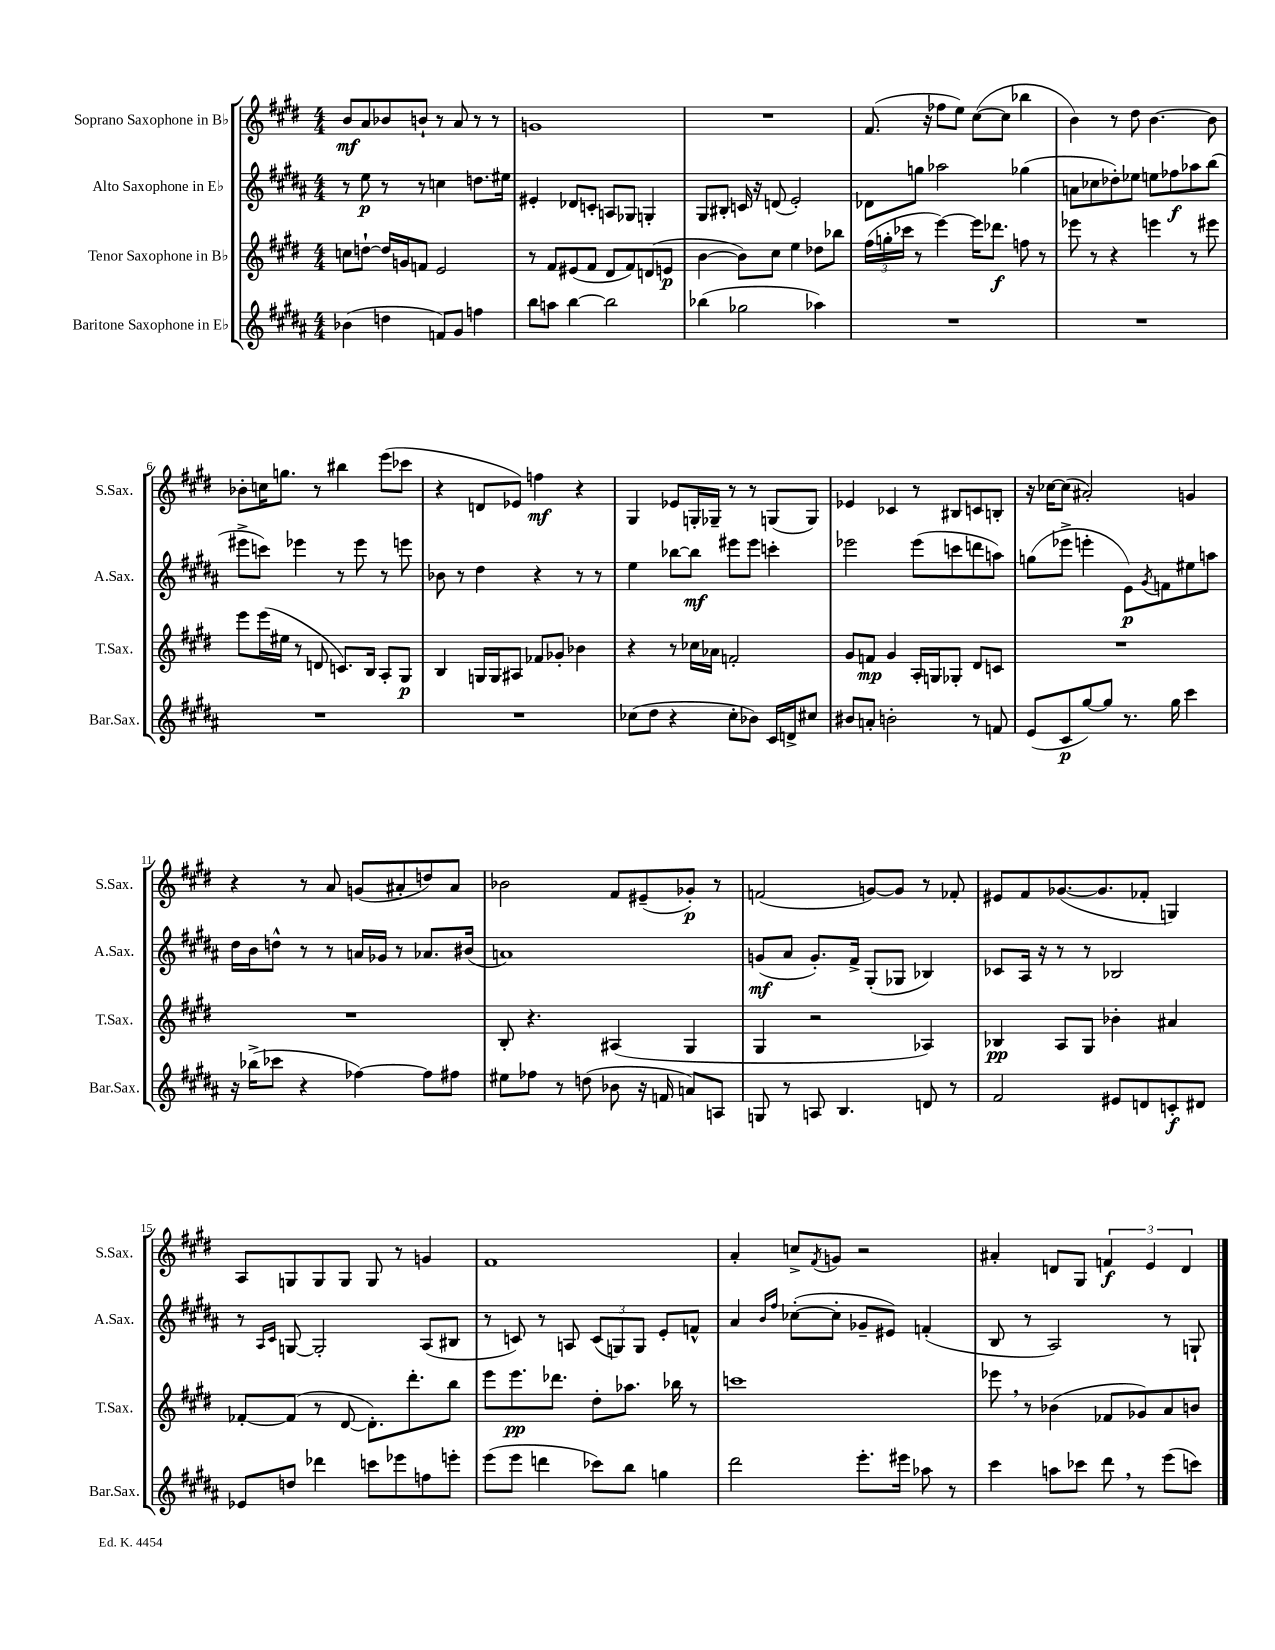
<<
\new StaffGroup <<
\new Staff = "s0" \with { instrumentName = "Soprano Saxophone in Bb" shortInstrumentName = "S.Sax." } {
    \clef treble \key e \major \numericTimeSignature \time 4/4
    b'8\mf a'8 bes'8 b'8-! r8 a'8 r8 r8 |
    g'1 |
    R1 |
    fis'8.( r16 fes''8 e''8) cis''8~( cis''8 bes''4 |
    b'4) r8 dis''8 b'4.~ b'8 |
    bes'8-. c''16 g''8. r8 bis''4 e'''8( ces'''8 |
    r4 d'8 ees'8) f''4\mf r4 |
    gis4 ees'8 g16-. ges16-- r8 r8 g8( g8) |
    ees'4 ces'4 r8 bis8 c'8 b8-. |
    r16 ces''16~ ces''8( ais'2-.) g'4 |
    r4 r8 a'8 g'8( ais'8-. d''8) ais'8 |
    bes'2 fis'8 eis'8--( ges'8-.\p) r8 |
    f'2( g'8~) g'8 r8 fes'8-. |
    eis'8 fis'8 ges'8.~( ges'8. fes'8-. g4) |
    a8 g8 g8 g8 g8 r8 g'4 |
    fis'1 |
    a'4-. c''8-> \acciaccatura { fis'8 } g'8 r2 |
    ais'4-. d'8 gis8 \tuplet 3/2 { f'4\f e'4 d'4 } \bar "|." |
}
\new Staff = "s1" \with { instrumentName = "Alto Saxophone in Eb" shortInstrumentName = "A.Sax." } {
    \clef treble \key b \major \numericTimeSignature \time 4/4
    r8 e''8\p r8 r8 c''4 d''8. eis''16 |
    eis'4-. des'8 c'8-. a8 ges8 g4-. |
    gis8 bis8-. c'16 r16 d'8( e'2-.) |
    des'8 g''8 aes''2 ges''4( |
    a'8 ces''8 des''8-.) ees''8 e''8 fes''8\f aes''8 b''8( |
    eis'''8-> c'''8) ees'''4 r8 ees'''8 r8 e'''8 |
    bes'8 r8 dis''4 r4 r8 r8 |
    e''4 bes''8~ bes''8\mf eis'''8 eis'''8 c'''4-. |
    ees'''2 ees'''8( c'''8 d'''8 a''8) |
    g''8( ees'''8-> e'''4-. e'8\p) \acciaccatura { gis'8 } f'8 eis''8 a''8 |
    dis''16 b'16 d''8-^ r8 r8 a'16 ges'16 r8 aes'8. bis'16( |
    a'1) |
    g'8\mf( ais'8 g'8.-.) fis'16-> gis8-.( ges8 bes4) |
    ces'8 ais16 r16 r8 r8 bes2 |
    r8 \grace { ais16 cis'16 } g8~ g2-. ais8( bis8 |
    r8 c'8) r8 a8 \tuplet 3/2 { c'8( g8) g8 } e'8-. f'8-^ |
    ais'4 \grace { b'16 fis''16 } ces''8~-.( ces''8-. ges'8-- eis'8) f'4-.( |
    b8 r8 ais2) r8 g8-! \bar "|." |
}
\new Staff = "s2" \with { instrumentName = "Tenor Saxophone in Bb" shortInstrumentName = "T.Sax." } {
    \clef treble \key e \major \numericTimeSignature \time 4/4
    c''8 d''8~-! d''16 g'16 f'8 e'2 |
    r8 fis'8 eis'8( fis'8 dis'8 fis'8) d'8( e'8\p |
    b'4~ b'8) cis''8 e''4 des''8 bes''8 |
    \tuplet 3/2 { fis''16( g''16-. ces'''16 } r8 e'''4~) e'''16 des'''8.\f f''8 r8 |
    ees'''8 r8 r4 e'''4 r8 eis'''8 |
    e'''8 e'''16( eis''16 r8 d'8 c'8.) b16 a8-. gis8\p |
    b4 g16 g16 ais8 fes'8 ges'8-. bes'4 |
    r4 r8 ces''16 aes'16 f'2-. |
    gis'8 f'8\mp gis'4 a16-. g16 ges8-. dis'8 c'8 |
    R1 |
    R1 |
    b8-. r4. ais4( gis4 |
    gis4 r2 aes4) |
    bes4\pp a8 gis8 bes'4-. ais'4 |
    fes'8~-. fes'8( r8 dis'8~ dis'8.-.) dis'''8.-. b''8 |
    e'''8 e'''8.\pp des'''8. dis''8-. aes''8. bes''16 r8 |
    c'''1 |
    ees'''8 \breathe r8 bes'4( fes'8 ges'8) a'8 b'8 \bar "|." |
}
\new Staff = "s3" \with { instrumentName = "Baritone Saxophone in Eb" shortInstrumentName = "Bar.Sax." } {
    \clef treble \key b \major \numericTimeSignature \time 4/4
    bes'4( d''4 f'8) gis'8 f''4 |
    b''8 a''8 b''4~ b''2 |
    bes''4( ges''2 aes''4) |
    R1 |
    R1 |
    R1 |
    R1 |
    ces''8( dis''8 r4 ces''8-. bes'8) cis'16 d'16-> cis''8 |
    bis'8 a'8-. b'2-. r8 f'8 |
    e'8( cis'8\p gis''8~) gis''8 r8. gis''16 cis'''4 |
    r16 bes''16->( ces'''8 r4 fes''4~) fes''8 fis''8 |
    eis''8 fes''8 r8 d''8( bes'8 r16 f'16 a'8) a8 |
    g8 r8 a8 b4. d'8 r8 |
    fis'2 eis'8 d'8 c'8-.\f dis'8 |
    ees'8 d''8 des'''4 c'''8 ees'''8 f''8 e'''8-. |
    e'''8( e'''8 d'''4 ces'''8) b''8 g''4 |
    dis'''2 e'''8.-. eis'''16 aes''8 r8 |
    cis'''4 a''8 ces'''8 dis'''8 \breathe r8 e'''8( c'''8) \bar "|." |
}
>>
>>
